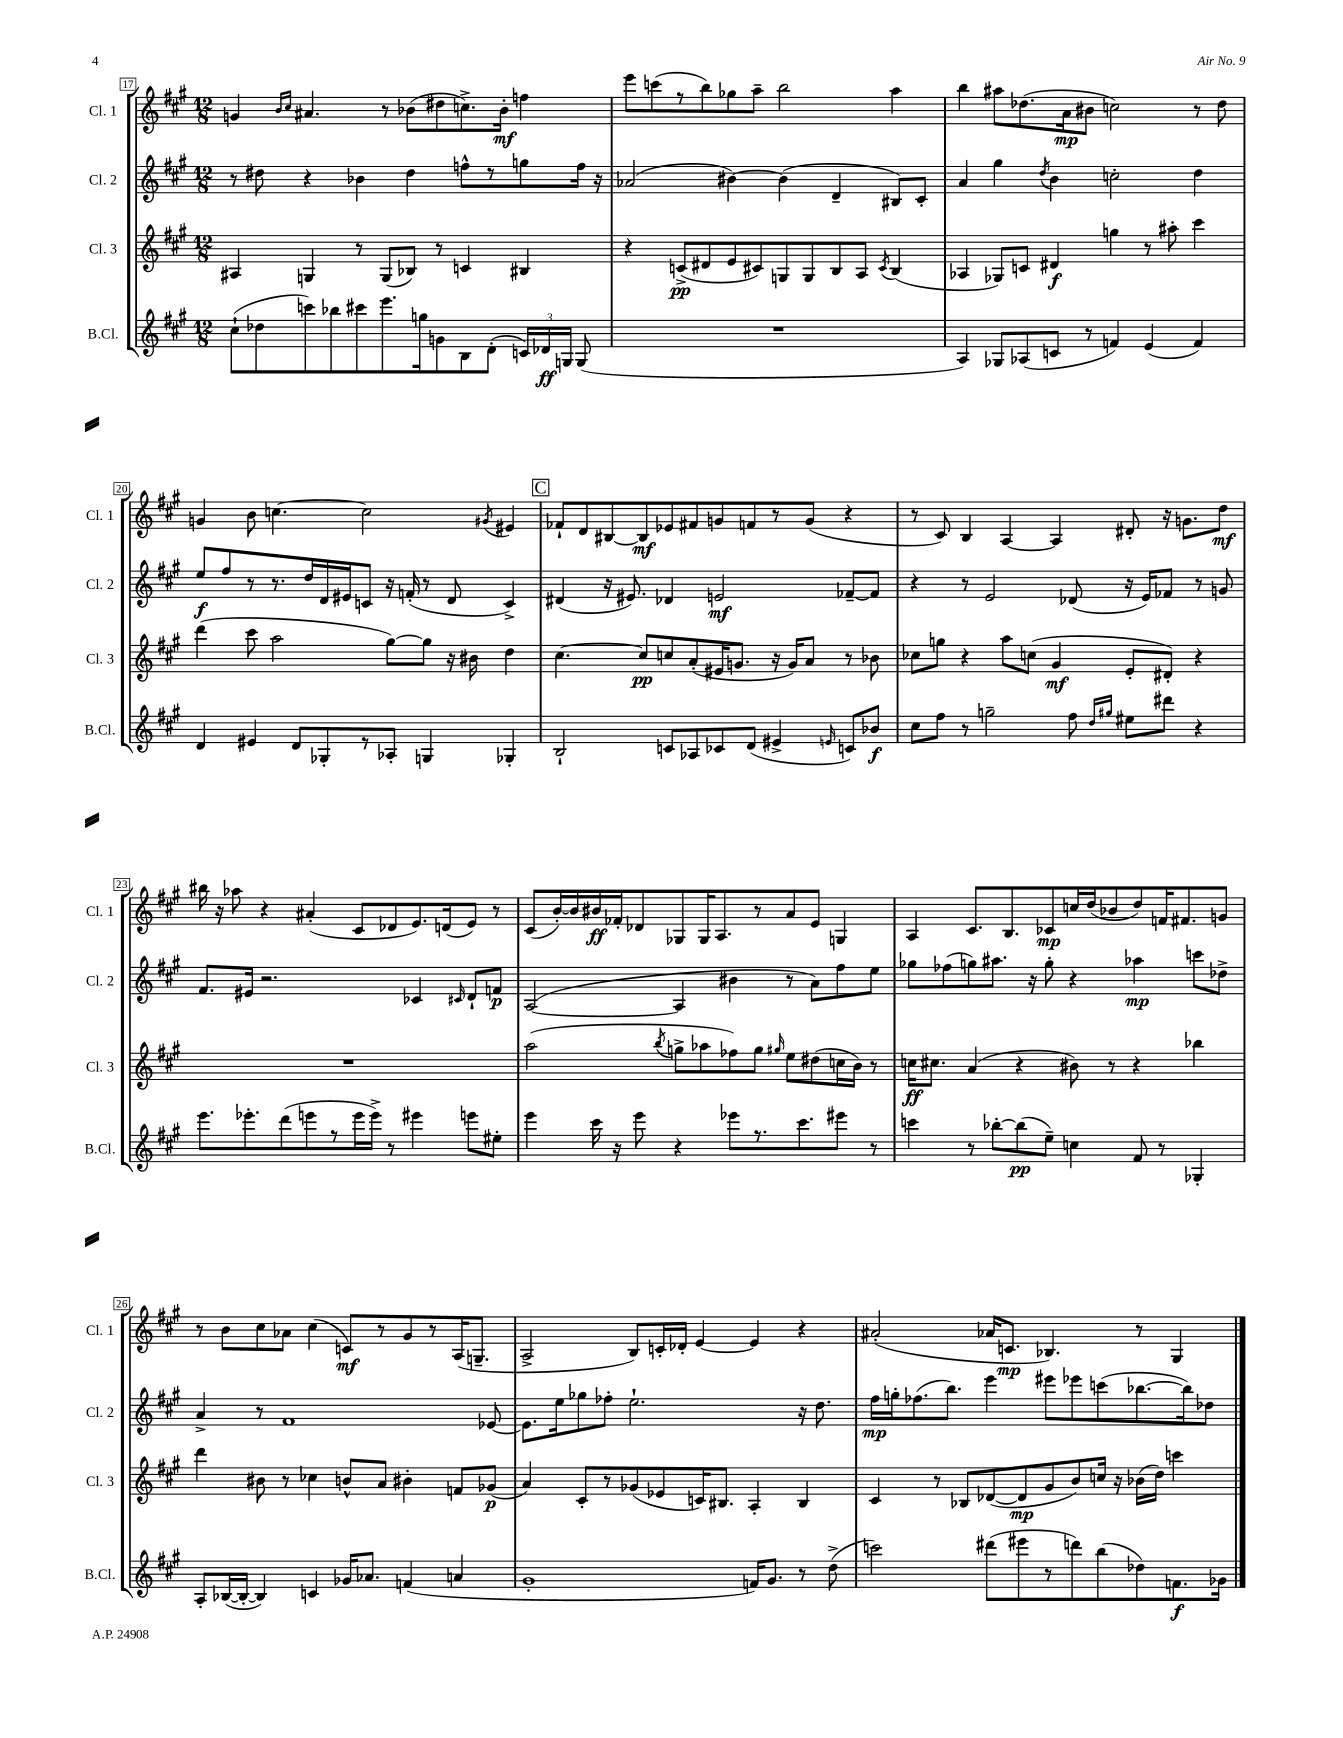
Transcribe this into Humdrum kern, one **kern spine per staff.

**kern	**kern	**kern	**kern
*staff4	*staff3	*staff2	*staff1
*clefG2	*clefG2	*clefG2	*clefG2
*k[f#c#g#]	*k[f#c#g#]	*k[f#c#g#]	*k[f#c#g#]
*M12/8	*M12/8	*M12/8	*M12/8
(8cc#`	4A#	8r	4g
8dd-	.	8dd#	.
.	.	.	16qqb
.	.	.	16qqcc#
8ccc)	4G	4r	4.a#
8bb-	.	.	.
8ccc#	8r	4b-	.
8.eee	(8G	.	8r
.	8B-)	4dd#	(8b-
16gg	.	.	.
8g	8r	.	8dd#
8B	4c	8ff^^	8.cc^)
(8d'	.	8r	.
.	.	.	16b-'
24c)	4B#	8gg	4ff
24d-	.	.	.
24G	.	.	.
(8G	.	16ff	.
.	.	16r	.
=	=	=	=
1.r	4r	(2a-	8eee
.	.	.	(8ccc
.	(8c^	.	8r
.	8d#	.	8bb)
.	8e	[4b#)	8gg-
.	8c#)	.	8aa~
.	8G	(4b#]	2bb
.	8G	.	.
.	8B	4d~	.
.	8A	.	.
.	8qc#	.	.
.	(4B	8B#)	4aa
.	.	8c#'	.
=	=	=	=
4A)	4A-	4a	4bb
8G-	8G-)	4gg#	8aa#
(8A-	8c	.	(8.dd-
.	.	8qdd	.
8c	4d#	4b	.
.	.	.	16a
8r	.	.	8b#
4f)	4gg	2cc'	2cc)
(4e	8r	.	.
.	8aa#'	.	.
4f)	4ccc#	4dd	8r
.	.	.	8dd-
=	=	=	=
4d	(4ddd	8ee	4g
.	.	8ff#	.
4e#	8ccc#	8r	8b
.	2aa	8.r	[4.cc
8d	.	.	.
.	.	16dd	.
8G-'	.	16d	.
.	.	16e#	.
8r	.	8c	2cc]
8A-'	[8gg#)	16r	.
.	.	(16f'	.
4G	8gg#]	8r	.
.	16r	8d	.
.	16b#	.	.
.	.	.	8qg#
4G-'	4dd	4c^)	4e#
=	=	=	=
2B`	[4.cc#	(4d#	8f-`
.	.	.	8d
.	.	16r	[8B#
.	.	8.e#)	.
.	8cc#]	.	8B#]
8c	8cc	4d-	8e-
8A-	(8a'	.	8f#
8c-	16e#	2e	8g
.	8.g	.	.
(8d	.	.	8f
4e#^	16r	.	8r
.	16g)	.	.
.	8a	.	(8g
16qqe	.	.	.
8c)	8r	[8f-~	4r
8b-	8b-	8f-]	.
=	=	=	=
8cc#	8cc-	4r	8r
8ff#	8gg	.	8c#)
8r	4r	8r	4B
2gg~	.	2e	.
.	8aa	.	[4A
.	(8cc	.	.
.	4g#	.	4A]
8ff#	.	(8d-	.
16qqdd	.	.	.
16qqgg#	.	.	.
8ee#	8e'	16r	8d#'
.	.	16e)	.
8ddd#	8d#')	8f-	16r
.	.	.	8.g
4r	4r	8r	.
.	.	8g	8dd
=	=	=	=
8.eee	1.r	8.f#	16bb#
.	.	.	16r
.	.	.	8aa-
8.eee-'	.	16e#	.
.	.	2.r	4r
(8ddd	.	.	.
8eee	.	.	(4a#'
8r	.	.	.
16eee	.	.	8c#
16eee^)	.	.	.
8r	.	.	8d-
4eee#	.	4c-	8.e)
.	.	.	(16d
.	.	16qqc#	.
8eee	.	8d`	8e)
8ee#'	.	8f	8r
=	=	=	=
4eee	(2aa	([2A	(8c#
.	.	.	[16b')
.	.	.	16b]
16ccc#	.	.	16b#
16r	.	.	16f-'
8eee	.	.	8d-
.	8qbb	.	.
4r	8gg^	4A]	8G-
.	8aa-	.	16G-
.	.	.	8.A
8eee-	8ff-)	4b#	.
8.r	8gg	.	8r
.	16qqgg#	.	.
.	8ee	8r	8a
8.ccc#	.	.	.
.	(8dd#	8a)	8e
8eee#	16cc	8ff#	4G
.	16b)	.	.
8r	8r	8ee	.
=	=	=	=
4ccc	16cc	8gg-	4A
.	8.cc#	.	.
.	.	(8ff-	.
8r	(4a	8gg)	8.c#
[8bb-'	.	8.aa#	.
.	.	.	8.B
(8bb-]	4r	.	.
.	.	16r	.
8ee~)	.	8gg'	8c-
4cc	8b#)	4r	16cc
.	.	.	(16dd
.	8r	.	8b-
8f#	4r	4aa-	8dd)
8r	.	.	16f
.	.	.	8.f#
4G-'	4bb-	8ccc	.
.	.	8dd-^	8g
=	=	=	=
8A'	4ddd	4a^	8r
([16B-	.	.	8b
16B-'_	.	.	.
4B-])	8b#	8r	8cc#
.	8r	1f#	8a-
4c	4cc-	.	(4cc#
16g-	8b^^	.	8c)
8.a-	.	.	.
.	8a	.	8r
(4f	4b#'	.	8g#
.	.	.	8r
4a	8f	.	(16A
.	.	.	8.G~
.	(8g-	[8e-	.
=	=	=	=
1g#'	4a)	8.e-]	2A^
.	.	16ee	.
.	8c#'	8gg-	.
.	8r	8ff-'	.
.	(8g-	2.ee`	8B)
.	8e-	.	16c'
.	.	.	16d-'
.	16c)	.	[4e
.	8.B#	.	.
16f)	4A'	.	4e]
8.g#	.	.	.
8r	4B#	16r	4r
.	.	8.dd	.
(8dd^	.	.	.
=	=	=	=
2ccc)	4c#	16ff#	(2a#'
.	.	16gg'	.
.	.	(8.ff-	.
.	8r	.	.
.	.	8.bb)	.
.	8B-	.	.
(8ddd#	([8d-	4eee	16a-
.	.	.	8.c
8eee#	8d-]	.	.
8r	8g#	8eee#	4.B-)
8ddd)	8b)	8eee-	.
(8bb	16cc	(8ccc	.
.	16r	.	.
8dd-)	(16b-	[8.bb-	8r
.	16dd)	.	.
8.f	4ccc	.	4G#
.	.	16bb-])	.
.	.	8dd-	.
16g-	.	.	.
==	==	==	==
*-	*-	*-	*-
